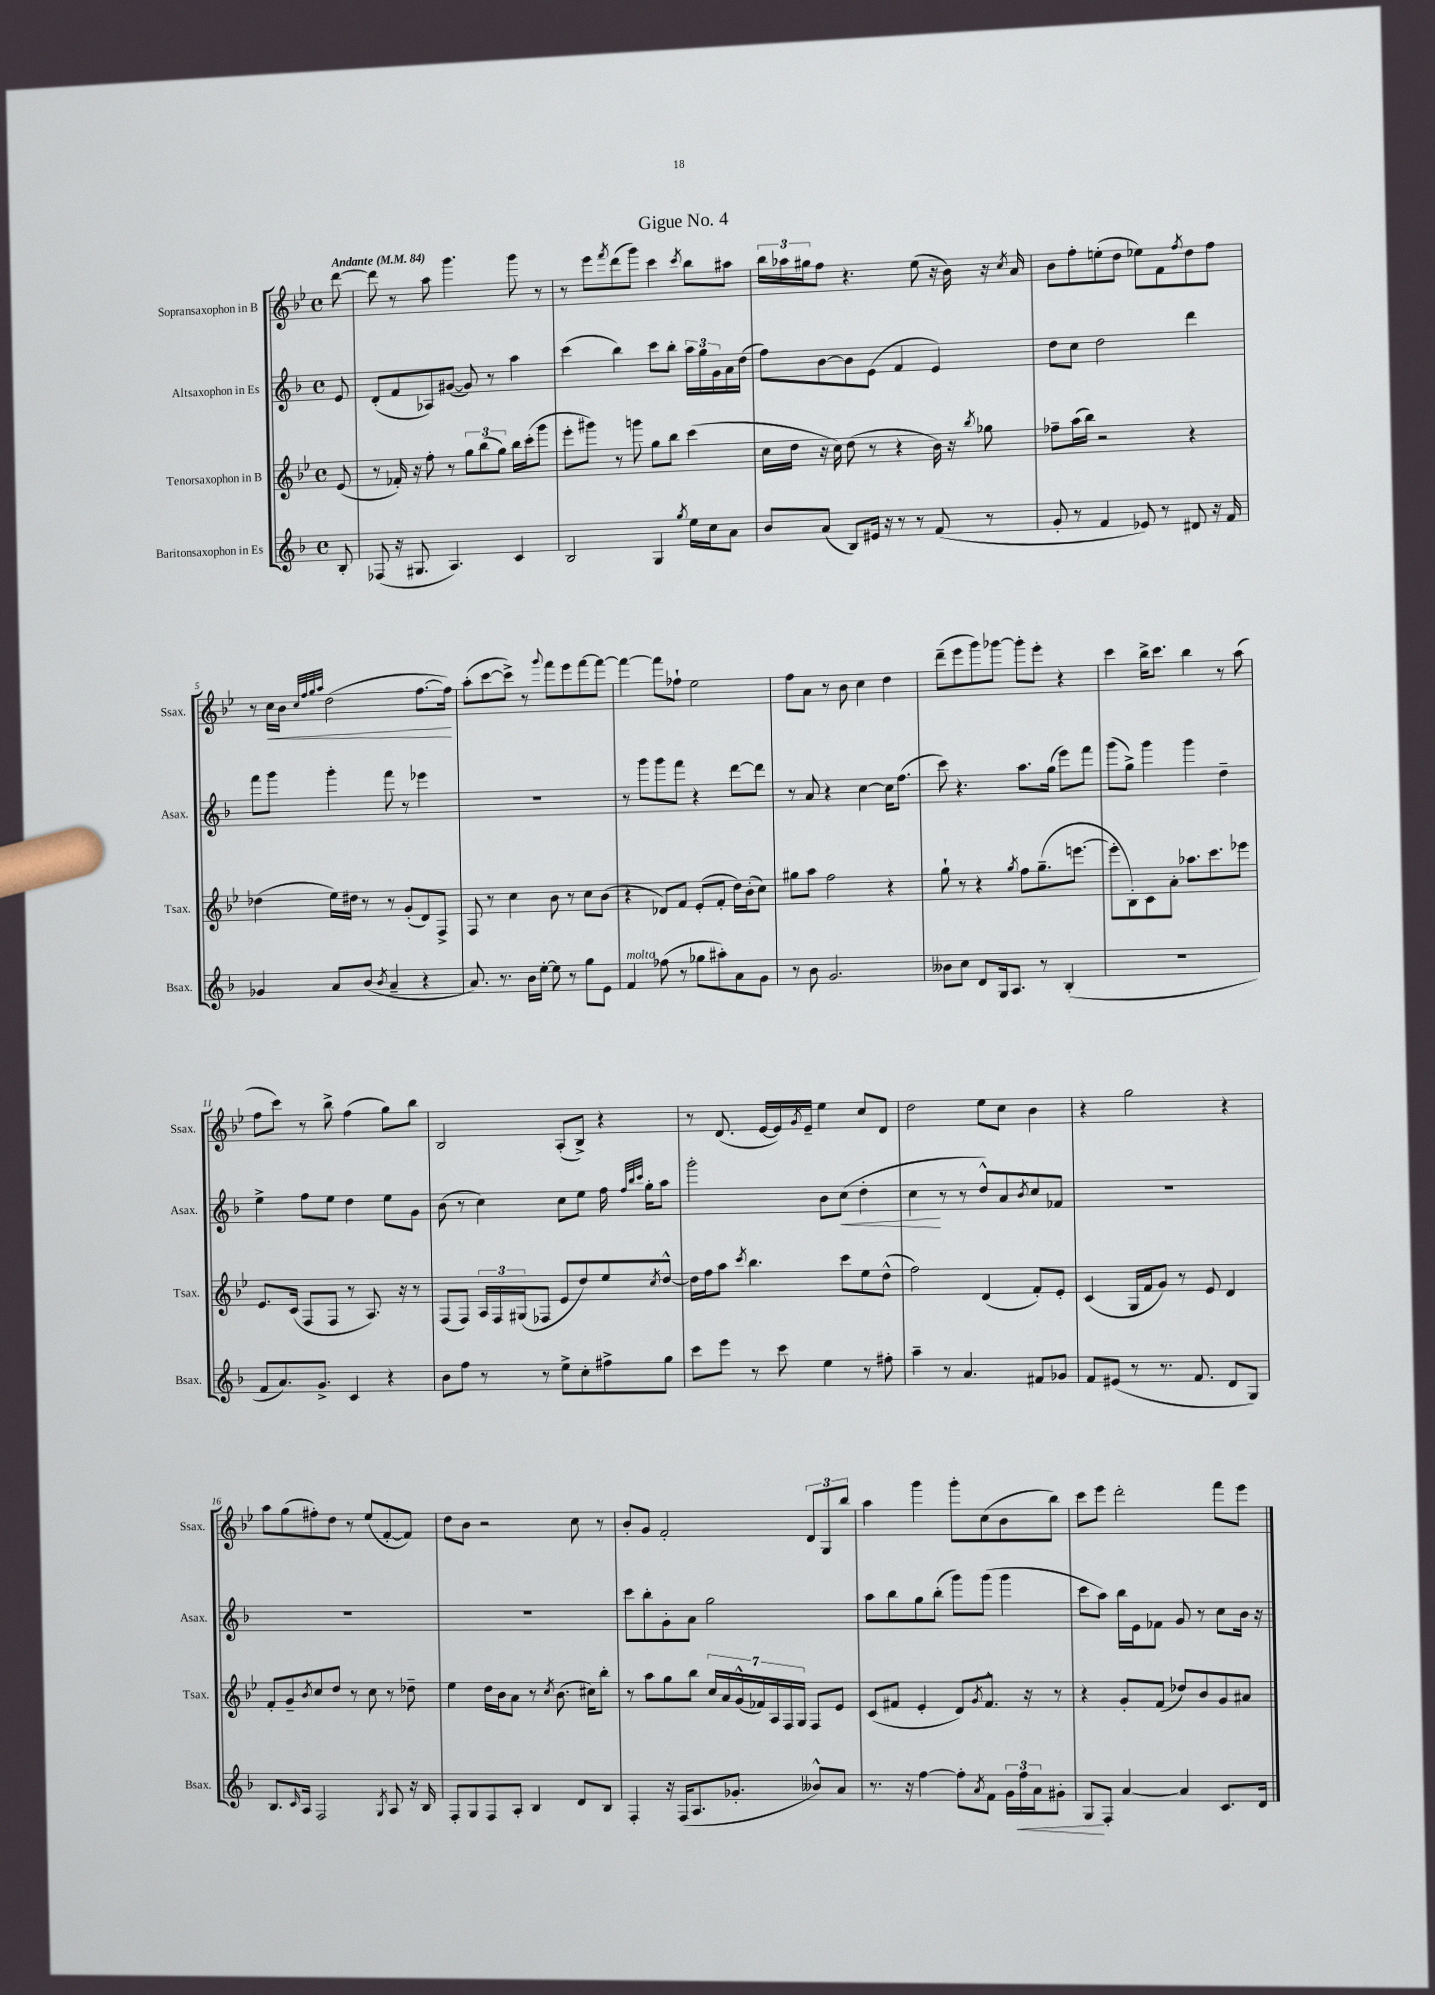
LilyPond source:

\header { title = "Gigue No. 4" }
<<
\new StaffGroup <<
\new Staff = "s0" \with { instrumentName = "Sopransaxophon in B" shortInstrumentName = "Ssax." } {
    \clef treble \key bes \major \defaultTimeSignature \time 4/4 \partial 8 \tempo "Andante" 4 = 84
    d'''8~ |
    d'''8 r8 a''8 g'''4. g'''8 r8 |
    r8 ees'''8 \acciaccatura { f'''8 } d'''8( g'''8) c'''4 \acciaccatura { c'''8 } bes''8 ais''8 |
    \tuplet 3/2 { bes''16 aes''16 gis''16 } f''8 r4. ees''8( r16 bes'16) r16 \acciaccatura { c''8 } a'16 |
    bes'8 f''8-. e''8-.( d''8 ees''8) f'8 \acciaccatura { f''8 } d''8 f''8 |
    r8 c''16\< bes'16 \grace { c''32 f''32 g''32 a''32 } d''2( f''8.~ f''16\!) |
    a''8-.( c'''8~ c'''8->) r8 \appoggiatura { g'''8 } f'''8 ees'''8 f'''8~ f'''8~ |
    f'''4~ f'''8 fes''8-! ees''2 |
    f''8 a'8 r8 bes'8 c''4 d''4 |
    d'''8--( ees'''8 g'''8) ges'''8~ ges'''8-. ees'''8-. r4 |
    c'''4 bes''16-> c'''8. bes''4 r8 a''8( |
    f''8 c'''8) r8 bes''8-> f''4( g''8) bes''8 |
    bes2 a8-.( bes8->) r4 |
    r8 d'8.( ees'16~ ees'16) \acciaccatura { g'8 } ees'16-- ees''4 c''8 d'8 |
    d''2 ees''8 c''8 bes'4 |
    r4 g''2 r4 |
    a''8 g''8( fis''8-.) d''8 r8 ees''8( f'8~-. f'8) |
    d''8 bes'8 r2 c''8 r8 |
    bes'8-. g'8 f'2-. \tuplet 3/2 { d'8 g8 bes''8 } |
    a''4 g'''4 g'''8-. c''8( bes'8 bes''8) |
    c'''8 ees'''8 d'''2-. f'''8 ees'''8 \bar "|." |
}
\new Staff = "s1" \with { instrumentName = "Altsaxophon in Es" shortInstrumentName = "Asax." } {
    \clef treble \key f \major \defaultTimeSignature \time 4/4 \partial 8
    e'8 |
    d'8-.( f'8 aes8) gis'8~( gis'8) r8 a''4 |
    c'''4( bes''4) c'''8 bes''8-. \tuplet 3/2 { a''16 g''16 g'16 } a'16 d''16( |
    f''8) bes'8~ bes'8 e'8( f'4 e'4) |
    d''8 c''8 d''2 d'''4 |
    f'''8 g'''8 g'''4-. f'''8 r8 ees'''4 |
    R1 |
    r8 g'''8 g'''8 f'''8 r4 d'''8~ d'''8 |
    r8 a'8 r4 c''4~ c''16 f''8.( |
    c'''8) r4. a''8. g''16( e'''8) f'''8 |
    g'''8( g''8->) g'''4 g'''4 d''4-- |
    e''4-> f''8 e''8 d''4 e''8 g'8 |
    bes'8( r8 c''4) c''8 e''8 f''16 \grace { f''32 bes''32 c'''32 } g''16-. a''8 |
    g'''2-. bes'8 c''8\<( d''4-. |
    c''4\! r8 r8 d''8-^) a'8 \acciaccatura { bes'8 } c''8 fes'8 |
    R1 |
    R1 |
    R1 |
    c'''8 bes''8-. g'8-. a'8 g''2 |
    a''8 bes''8 g''8 bes''8-.( g'''8) g'''8( g'''4 |
    c'''8 a''8) bes''16 e'16 fes'8 g'8 r8 c''8 bes'16 r16 \bar "|." |
}
\new Staff = "s2" \with { instrumentName = "Tenorsaxophon in B" shortInstrumentName = "Tsax." } {
    \clef treble \key bes \major \defaultTimeSignature \time 4/4 \partial 8
    ees'8( |
    r8 fes'16-.) r16 f''8-. r8 \tuplet 3/2 { g''8 bes''8( g''8) } bes''16 c'''16-.( g'''8 |
    ees'''8-. gis'''8) r8 g'''8 g''8 bes''8 c'''4( |
    c''16 d''16 r16 c''16) d''8( r8 r4 bes'16) r16 \acciaccatura { bes''8 } ges''8 |
    fes''8-- a''16( bes''16) r2 r4 |
    des''4( ees''16) dis''16 r8 r8 g'8-.( d'8) f8-> |
    f8 r8 c''4 bes'8 r8 c''8 bes'8( |
    r4 des'8) f'8 ees'8-.( f'8-. d''16) bes'16-.( c''8) |
    gis''8 a''8 f''2 r4 |
    g''8-! r8 r4 \acciaccatura { g''8 } f''8 g''8.--( e'''8.~ |
    e'''8-. bes8-.) c'8 a'8-. aes''8. c'''8. ees'''8 |
    ees'8. c'16( f8 f8 r8 a8.) r16 r8 |
    f8( f8) \tuplet 3/2 { a16 f16 gis16( } fes8 ees'8 d''8) ees''8 \acciaccatura { c''8 } d''8~-^ |
    d''16 f''16 a''8 \acciaccatura { c'''8 } bes''4. c'''8 ees''8 d''8-^( |
    f''2) d'4( f'8-.) ees'8-. |
    c'4( g16 f'16 g'8) r8 ees'8 d'4 |
    f'8-. g'8-- \acciaccatura { bes'8 } c''8 d''8 r8 c''8 r8 des''8-- |
    ees''4 d''16 bes'16 a'8 r8 \acciaccatura { c''8 } bes'8.( cis''16) bes''8-. |
    r8 a''8 g''8 bes''8 \tuplet 7/4 { c''16 a'16 g'16-^( fes'16) a16 f16 g16 } f8 ees'8 |
    c'8( fis'8 ees'4-. d'8) \acciaccatura { g'8 } fis'8.-^ r16 r8 |
    r4 g'8-. f'8( des''8) bes'8 g'8 ais'8 \bar "|." |
}
\new Staff = "s3" \with { instrumentName = "Baritonsaxophon in Es" shortInstrumentName = "Bsax." } {
    \clef treble \key f \major \defaultTimeSignature \time 4/4 \partial 8
    bes8-. |
    fes8( r16 gis8. a4.) c'4 |
    bes2 g4 \acciaccatura { g''8 } e''16 c''16 a'8 |
    bes'8 a'8( bes8) eis'16 r16 r8 r8 f'8( r8 |
    g'8-. r8 f'4 ees'8) r8 dis'8 r16 f'16 |
    ges'4 a'8 bes'8( \acciaccatura { bes'8 } a'4-- r4 |
    a'8.) r8. bes'16 e''16~-. e''8 r8 g''8 e'8 |
    f'4^\markup { \italic "molto" } fes''8( r8 ges''8 ais''8-.) a'8 g'8 |
    r8 bes'8 g'2. |
    beses'8 c''8 d'8 g16 a8. r8 bes4-.( |
    R1 |
    f'8 a'8.) g'8.-> c'4 r4 |
    bes'8 f''8 r8 r8 e''8-> c''8-. fis''8-> g''8 |
    c'''8 e'''8 r8 c'''8 e''4 r8 fis''8-. |
    a''4-- r8 a'4. fis'8 ges'8 |
    f'8 eis'8( r8 r8. f'8. d'8 g8) |
    bes8. \grace { c'16 } a16 f2 \acciaccatura { g8 } a8 r16 bes16 |
    f8-. g8 f8 a8-. bes4 d'8 bes8 |
    f4-. r16 f16( a8. ges'8.-. beses'8-^) a'8 |
    r8. r16 f''4~ f''8-. \acciaccatura { a'8 } f'8 \tuplet 3/2 { g'16 f''16\< a'16 } gis'8-. |
    g8\! f8-. a'4~ a'4 c'8. d'16 \bar "|." |
}
>>
>>
